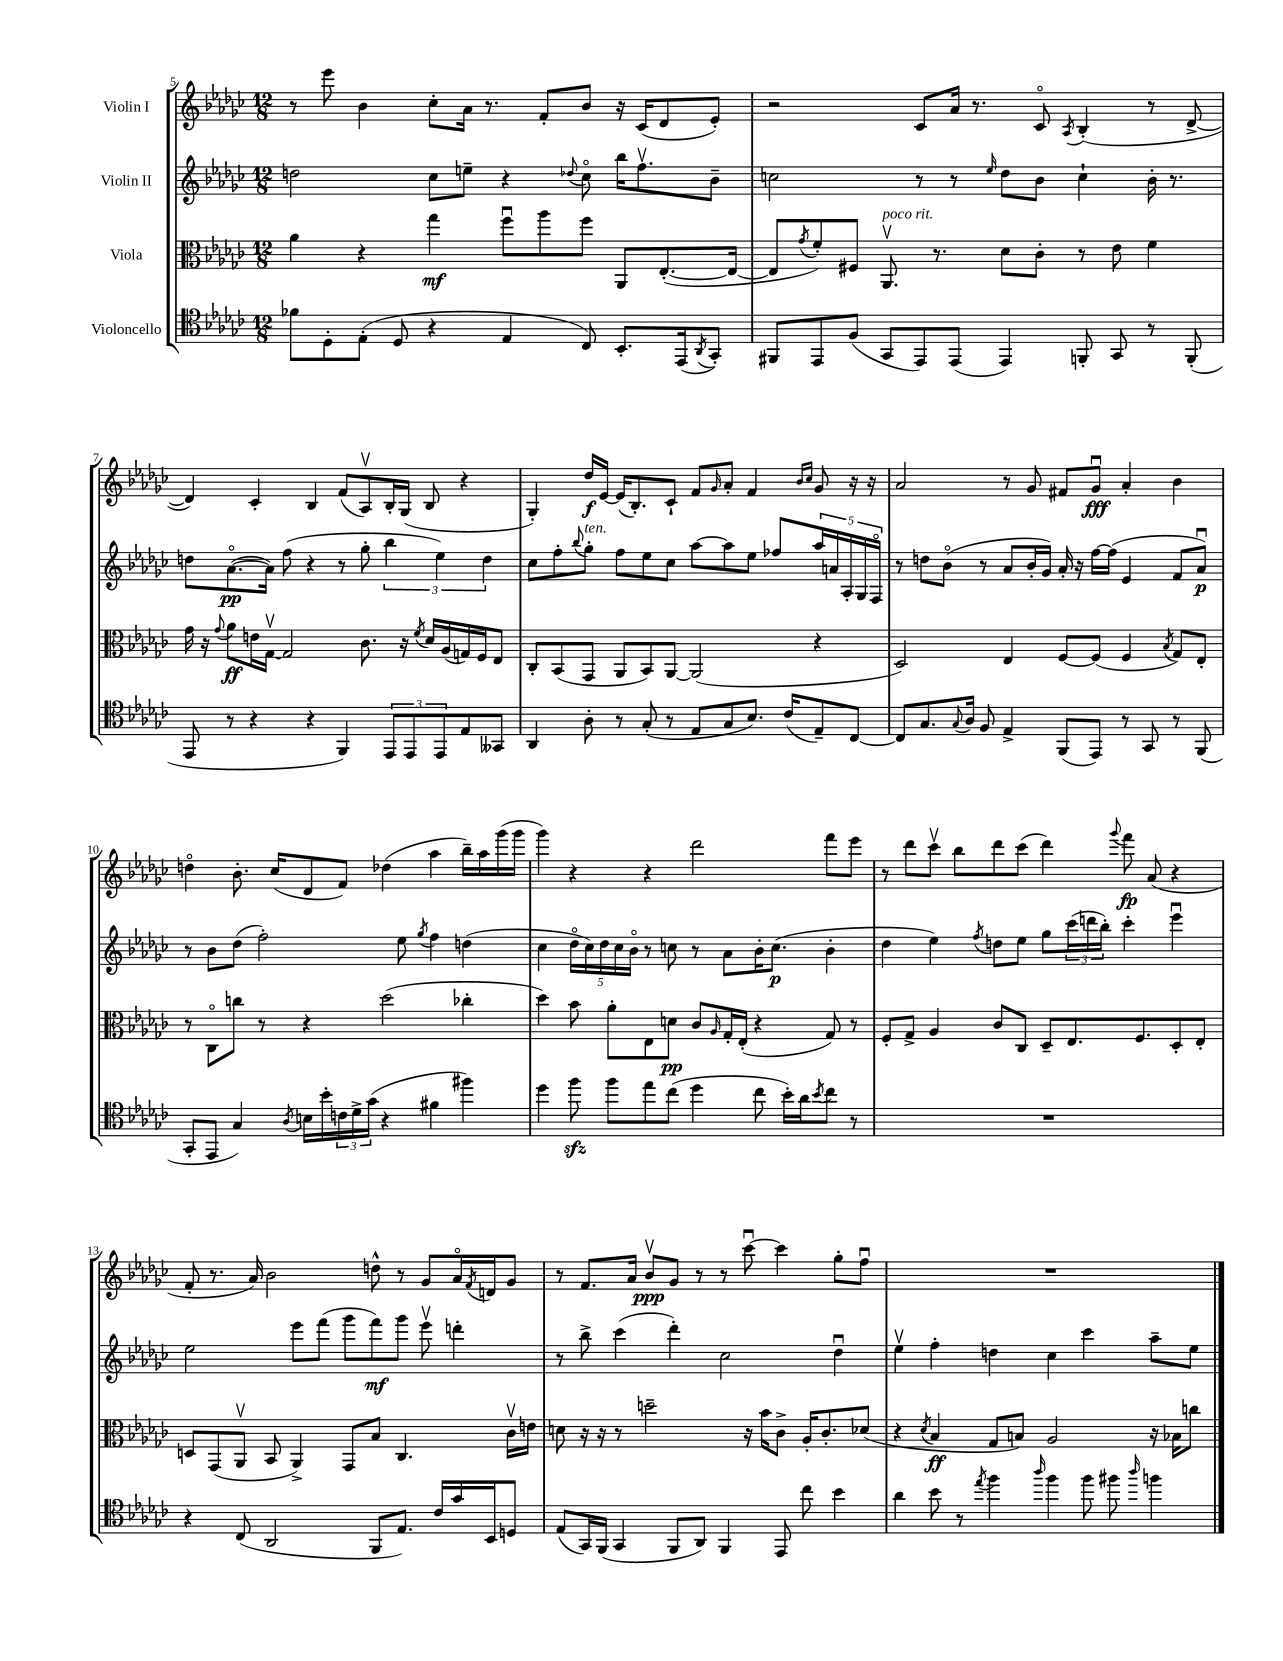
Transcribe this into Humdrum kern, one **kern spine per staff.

**kern	**kern	**dynam	**kern	**dynam	**kern	**dynam
*part4	*part3	*part3	*part2	*part2	*part1	*part1
*staff4	*staff3	*staff3	*staff2	*staff2	*staff1	*staff1
*I"Violoncello	*I"Viola	*	*I"Violin II	*	*I"Violin I	*
*clefC4	*clefC3	*	*clefG2	*	*clefG2	*
*k[b-e-a-d-g-c-]	*k[b-e-a-d-g-c-]	*	*k[b-e-a-d-g-c-]	*	*k[b-e-a-d-g-c-]	*
*M12/8	*M12/8	*	*M12/8	*	*M12/8	*
=5	=5	=5	=5	=5	=5	=5
8f-X\L	4a-\	.	2ddn\	.	8r	.
8D-'\	.	.	.	.	8eee-\	.
(8E-'\J	4r	.	.	.	4b-\	.
8D-/	.	.	.	.	.	.
4r	4gg-\	mf	8cc-\L	.	8cc-'\L	.
.	.	.	8een~\J	.	16a-\Jk	.
.	.	.	.	.	8.r	.
4E-/	8ffu\L	.	4r	.	.	.
.	8aa-\	.	.	.	8f'/L	.
.	.	.	8qqdd-X/	.	.	.
8C-/)	8ff\J	.	8cc-\	.	8b-/J	.
8.BB-'/L	8AA-/L	.	16bb-\KL	.	16r	.
.	.	.	8.ffv\	.	(16c-/KL	.
.	([8.E-'/	.	.	.	8d-/	.
(16EE-/k	.	.	.	.	.	.
8qAA-/	.	.	.	.	.	.
8GG-'/J)	.	.	8b-~\J	.	8e-'/J)	.
.	16E-/Jk_	.	.	.	.	.
=6	=6	=6	=6	=6	=6	=6
8FF#X/L	8E-/L]	.	2ccn\	.	2r	.
.	8qg-/	.	.	.	.	.
8EE-/	8f'/)	.	.	.	.	.
(8F/J	8F#X/J	.	.	.	.	.
!	!LO:TX:a:i:t=poco rit.	!	!	!	!	!
8GG-/L	8.AA-v/	.	.	.	.	.
8EE-/)	.	.	8r	.	8c-/L	.
.	8.r	.	.	.	.	.
(8EE-/J	.	.	8r	.	16a-/Jk	.
.	.	.	.	.	8.r	.
.	.	.	16qqee-/	.	.	.
4EE-/)	8d-\L	.	8dd-\L	.	.	.
.	8c-'\J	.	8b-\J	.	8c-/	.
.	.	.	.	.	8qA-/	.
8FFn'/	8r	.	4cc`\	.	(4B-'/	.
8GG-/	8e-\	.	.	.	.	.
8r	4f\	.	16b-'\	.	8r	.
.	.	.	8.r	.	.	.
(8FF'/	.	.	.	.	[8d-^/	.
!!LO:LB:g=z
=7	=7	=7	=7	=7	=7	=7
8EE-/	16g-\	.	8ddn\L	.	4d-/])	.
.	16r	.	.	.	.	.
.	8qqg-/	.	.	.	.	.
8r	8a-\L	ff	([8.a-\	pp	.	.
4r	16en\L	.	.	.	4c-'/	.
.	[16G-v\JJ	.	16a-\Jk])	.	.	.
.	2G-/]	.	(8ff\	.	.	.
4r	.	.	4r	.	4B-/	.
4FF/)	.	.	8r	.	(8f/L	.
.	8.c-\	.	8gg-'\	.	8A-v/)	.
12EE-/L	.	.	6bb-\	.	16B-'/L	.
.	16r	.	.	.	(16G-/JJ	.
12EE-/	.	.	.	.	.	.
.	8qf/	.	.	.	.	.
.	16d-/LL	.	.	.	8B-/	.
12EE-/	.	.	6ee-\)	.	.	.
.	(16A-/	.	.	.	.	.
8E-/	16Gn/)	.	.	.	4r	.
.	16F/J	.	.	.	.	.
.	.	.	6dd\	.	.	.
8GG--X/J	8E-/J	.	.	.	.	.
=8	=8	=8	=8	=8	=8	=8
4AA-/	8C-'/L	.	8cc-\L	.	4G-'/)	.
.	(8BB-/	.	8ff'\	.	.	.
.	.	.	8qqbb-/	.	.	.
!	!	!	!LO:TX:a:i:t=ten.	!	!	!
8A-'\	8GG-/J	.	8gg-'\J	.	16dd-/LL	f
.	.	.	.	.	[16e-/JJ	.
8r	8AA-/L	.	8ff\L	.	(16e-/KL]	.
.	.	.	.	.	8.B-'/)	.
(8G-'/	8BB-/)	.	8ee-\	.	.	.
8r	[8AA-/J	.	8cc-\J	.	8c-`/J	.
8E-/L	(2AA-/]	.	[8aa-\L	.	8f/L	.
.	.	.	.	.	16qqg-/	.
8G-/	.	.	8aa-\]	.	8a-'/J	.
8.B-/J)	.	.	8ee-\J	.	4f/	.
.	.	.	8ff-X/L	.	.	.
(16c-/KL	.	.	.	.	.	.
.	.	.	.	.	16qqb-/LL	.
.	.	.	.	.	16qqcc-/JJ	.
8E-~/)	4r	.	20aa-/L	.	8g-/	.
.	.	.	20an/	.	.	.
.	.	.	20A-'/	.	.	.
[8C-/J	.	.	.	.	16r	.
.	.	.	20G-/	.	.	.
.	.	.	.	.	16r	.
.	.	.	20F/JJ	.	.	.
=9	=9	=9	=9	=9	=9	=9
8C-/L]	2D-/)	.	8r	.	2a-/	.
8.G-/	.	.	8ddn\L	.	.	.
.	.	.	(8b-\J	.	.	.
8qqG-/	.	.	.	.	.	.
16A-/Jk	.	.	.	.	.	.
8F/	.	.	8r	.	.	.
4E-^/	4E-/	.	8a-/L	.	8r	.
.	.	.	16b-'/L	.	8g-/	.
.	.	.	16g-/JJ)	.	.	.
(8FF/L	[8F/L	.	16a-'/	.	8f#X/L	.
.	.	.	16r	.	.	.
8EE-/J)	(8F/J]	.	[16ff\LL	.	8g-u/J	fff
.	.	.	(16ff\JJ]	.	.	.
8r	4F/	.	4e-/	.	4a-'/	.
8GG-/	.	.	.	.	.	.
.	8qB-/	.	.	.	.	.
8r	8G-/L)	.	8f/L	.	4b-\	.
(8FF/	8E-'/J	.	8a-u/J)	p	.	.
!!LO:LB:g=z
=10	=10	=10	=10	=10	=10	=10
8GG-'/L	8r	.	8r	.	4ddn\	.
8EE-/J	8C-\L	.	8b-\L	.	.	.
4G-/)	8ccn\J	.	(8dd-\J	.	8.b-'\	.
.	8r	.	2ff'\)	.	.	.
.	.	.	.	.	(16cc-/KL	.
8qA-/	.	.	.	.	.	.
16Bn\LL	4r	.	.	.	8d-/	.
16b-'\	.	.	.	.	.	.
24cn\	.	.	.	.	8f/J)	.
24d-^\	.	.	.	.	.	.
(24g-\JJ	.	.	.	.	.	.
4r	(2dd-\	.	.	.	(4dd-X\	.
.	.	.	8ee-\	.	.	.
.	.	.	8qgg-/	.	.	.
4f#X\	.	.	4ff\	.	4aa-\	.
4ff#X\)	4cc-X'\	.	(4ddn\	.	16bb-~\LL)	.
.	.	.	.	.	16aa-\	.
.	.	.	.	.	(16ggg-\	.
.	.	.	.	.	16ggg-\JJ	.
=11	=11	=11	=11	=11	=11	=11
4dd-\	4dd-\)	.	4cc-\	.	4ggg-\)	.
8ffzz\	8b-\	.	20dd-\LL	.	4r	.
.	.	.	20cc-\)	.	.	.
.	.	.	20dd-\	.	.	.
8ff\L	8a-'\L	.	.	.	.	.
.	.	.	20cc-\	.	.	.
.	.	.	20b-\JJ	.	.	.
8ee-\	8E-\	.	8r	.	4r	.
(8cc-\J	8dn\J	pp	8ccn\	.	.	.
4dd-\	8c-/L	.	8r	.	2ddd-\	.
.	16qqA-/	.	.	.	.	.
.	16G-'/L	.	8a-\L	.	.	.
.	(16E-'/JJ	.	.	.	.	.
8cc-\	4r	.	16b-'\K	.	.	.
.	.	.	(8.cc\J	p	.	.
16b-'\LL)	.	.	.	.	.	.
16a-\J	.	.	.	.	.	.
8qb-/	.	.	.	.	.	.
8cc-\J	8G-/)	.	4b-'\	.	8fff\L	.
8r	8r	.	.	.	8eee-\J	.
=12	=12	=12	=12	=12	=12	=12
1.r	8F'/L	.	4dd-\	.	8r	.
.	8G-^/J	.	.	.	8ddd-\L	.
.	4A-/	.	4ee-\)	.	8ccc-v\J	.
.	.	.	.	.	8bb-\L	.
.	.	.	8qff/	.	.	.
.	8c-/L	.	8ddn\L	.	8ddd-\	.
.	8C-/J	.	8ee-\J	.	(8ccc-\J	.
.	8D-~/L	.	8gg-\L	.	4ddd-\)	.
.	8.E-/	.	(24ccc-\L	.	.	.
.	.	.	24dddn\	.	.	.
.	.	.	24bb-'\JJ)	.	.	.
.	.	.	.	.	8qqggg-/	.
.	.	.	4ccc-'\	.	8fff\	fp
.	8.F/	.	.	.	.	.
.	.	.	.	.	(8a-/	.
.	8D-'/	.	4eee-u\	.	4r	.
.	8E-'/J	.	.	.	.	.
!!LO:LB:g=z
=13	=13	=13	=13	=13	=13	=13
4r	8Dn/L	.	2ee-\	.	8f'/	.
.	(8GG-/	.	.	.	8.r	.
(8C-/	8AA-v/J	.	.	.	.	.
.	.	.	.	.	16a-/)	.
2AA-/	8BB-/	.	.	.	2b-\	.
.	4AA-^/)	.	8eee-\L	.	.	.
.	.	.	(8fff\J	.	.	.
.	8GG-/L	.	8ggg-\L	.	.	.
8FF/L	8B-/J	.	8fff\)	mf	8ddn^^\	.
8.E-/J)	4.C-/	.	8ggg-\J	.	8r	.
.	.	.	8eee-v\	.	8g-/L	.
16c-/LL	.	.	.	.	.	.
16g-/	.	.	4dddn'\	.	16a-/L	.
.	.	.	.	.	8qf/	.
16BB-/J	.	.	.	.	16dn/J	.
8Dn/J	16c-v\LL	.	.	.	8g-/J	.
.	16en\JJ	.	.	.	.	.
=14	=14	=14	=14	=14	=14	=14
(8E-/L	8dn\	.	8r	.	8r	.
16GG-/L)	16r	.	8bb-^\	.	8.f/L	.
(16FF/JJ	16r	.	.	.	.	.
4GG-/	8r	.	(4ccc-\	.	.	.
.	.	.	.	.	16a-/Jk	.
.	2ddn~\	.	.	.	8b-v/L	ppp
8FF/L	.	.	4ddd-'\)	.	8g-/J	.
8AA-/J)	.	.	.	.	8r	.
4FF/	.	.	2cc-\	.	8r	.
.	16r	.	.	.	[8ccc-u\	.
.	16b-\KL	.	.	.	.	.
8EE-/	8c-^\J	.	.	.	4ccc-\]	.
8cc-\	16A-'/KL	.	.	.	.	.
.	8.c-'/	.	.	.	.	.
4b-\	.	.	4dd-u\	.	8gg-'\L	.
.	(8d-X/J	.	.	.	8ffu\J	.
=15	=15	=15	=15	=15	=15	=15
4a-\	4r	.	4ee-v\	.	1.r	.
.	8qd-/	.	.	.	.	.
8b-\	4B-/	ff	4ff'\	.	.	.
8r	.	.	.	.	.	.
8qee-/	.	.	.	.	.	.
4ff\	8G-/L	.	4ddn\	.	.	.
.	8Bn/J)	.	.	.	.	.
16qqaa-/	.	.	.	.	.	.
4ff\	2A-/	.	4cc-\	.	.	.
8ff\	.	.	4ccc-\	.	.	.
8ff#X\	.	.	.	.	.	.
16qqaa-/	.	.	.	.	.	.
4ffn\	16r	.	8aa-~\L	.	.	.
.	16B-X\KL	.	.	.	.	.
.	8ccn\J	.	8ee-\J	.	.	.
==	==	==	==	==	==	==
*-	*-	*-	*-	*-	*-	*-
